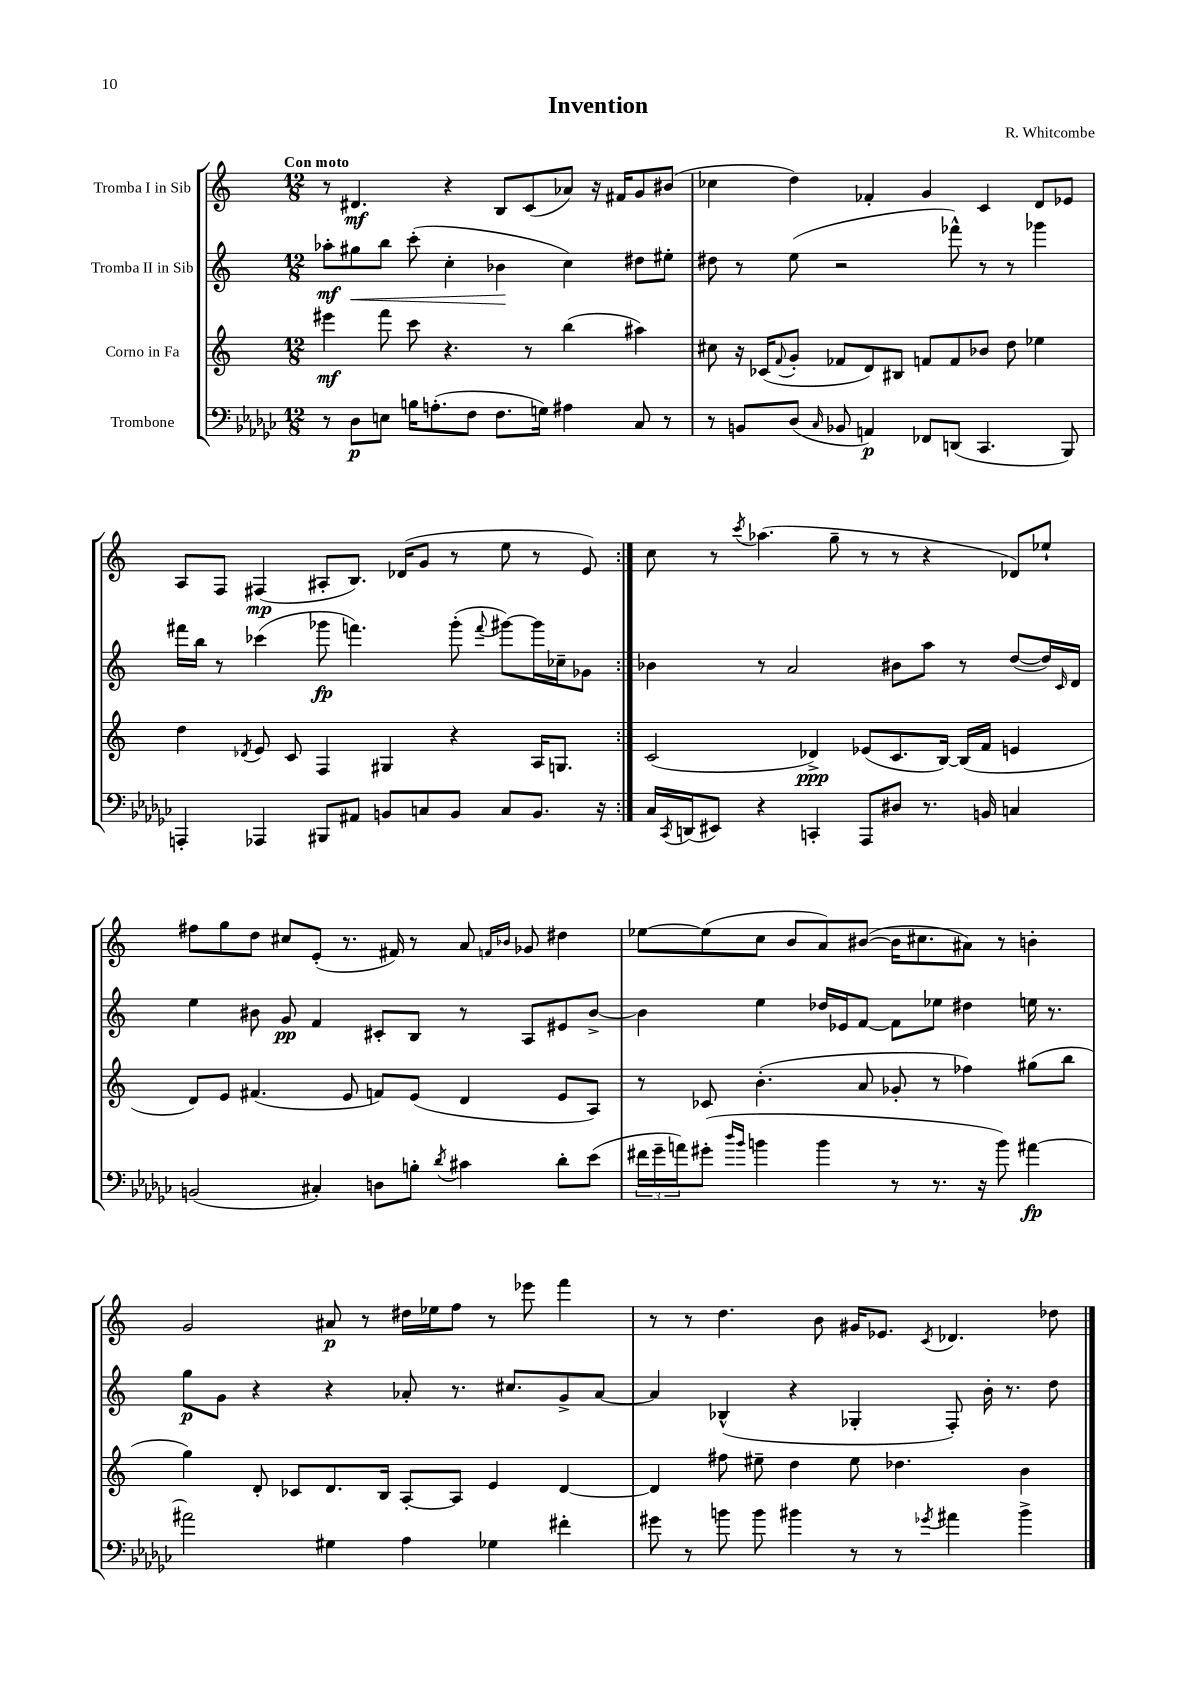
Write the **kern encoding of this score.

**kern	**kern	**kern	**kern
*staff4	*staff3	*staff2	*staff1
*clefF4	*clefG2	*clefG2	*clefG2
*k[b-e-a-d-g-c-]	*k[]	*k[]	*k[]
*M12/8	*M12/8	*M12/8	*M12/8
8r	4eee#	8aa-'	8r
8D-	.	8gg#	4.d#
8E	8fff	8bb	.
16B	8ccc	(8ccc'	.
(8.A'	.	.	.
.	4.r	4cc'	4r
8F	.	.	.
8.F	.	4b-	8B
.	8r	.	(8c
16G)	.	.	.
4A#	(4bb	4cc)	8a-)
.	.	.	16r
.	.	.	16f#
8C-	4aa#)	8dd#	8g
8r	.	8ee#'	(8b#
=	=	=	=
8r	8cc#	8dd#	4cc-
8BB	16r	8r	.
.	(16c-	.	.
.	8qqf	.	.
(8D-	8g'	(8ee	4dd)
16qqC-	.	.	.
8BB-	8f-	2r	.
4AA)	8d)	.	4f-'
.	8B#	.	.
8FF-	8f	.	4g
(8DD	8f	8fff-^^)	.
4.CC-	8b-	8r	4c
.	8dd	8r	.
.	4ee-	4ggg-	8d
8BBB-)	.	.	8e-
=	=	=	=
4AAA'	4dd	16fff#	8A
.	.	16bb	.
.	.	8r	8F
.	8qd-	.	.
4AAA-	8e	(4ccc-	(4F#
.	8c	.	.
8BBB#	4F	8ggg-	8A#'
8AA#	.	4.fff)	8.B)
8BB	4G#	.	.
.	.	.	(16d-
8C	.	.	8g
8BB	4r	(8ggg-'	8r
.	.	8qqfff	.
8C	.	[8ggg#)	8ee
8.BB	16A	16ggg#]	8r
.	8.G	16cc-~	.
.	.	8g-	8e)
16r	.	.	.
=:|!	=:|!	=:|!	=:|!
16C-	(2c	4b-	8cc
8qCC-	.	.	.
(16DD	.	.	.
8EE#)	.	.	8r
.	.	.	8qccc
4r	.	8r	(4.aa-
.	.	2a	.
4CC'	4d-^)	.	.
.	.	.	8gg~
8AAA-	(8e-	.	8r
8D#	8.c	8b#	8r
8.r	.	8aa	4r
.	[16B)	.	.
.	(16B]	8r	.
16BB	16f	.	.
4C	4e	([8dd	8d-)
.	.	16dd])	8ee-`
.	.	16qqc	.
.	.	16d	.
=	=	=	=
(2BB	8d)	4ee	8ff#
.	8e	.	8gg
.	(4.f#	8b#	8dd
.	.	8g	8cc#
4C#')	.	4f	(8e'
.	8e	.	8.r
8D	8f)	8c#'	.
.	.	.	16f#)
8B'	(8e	8B	8r
8qd-	.	.	.
4c#	4d	8r	8a
.	.	.	16qqf
.	.	.	16qqb-
.	.	8A	8g-
8d-'	8e	8e#	4dd#
(8e-	8A)	[8b#^	.
=	=	=	=
24f#	8r	4b#]	[8ee-
24g-~	.	.	.
24a)	.	.	.
(8g#'	8c-	.	(8ee-]
16qqdd-	.	.	.
16qqb-	.	.	.
4b	(4.b'	4ee	8cc
.	.	.	8b
4b	.	16dd-	8a)
.	.	16e-	.
.	8a	[8f	([8b#
8r	8g-'	8f]	16b#]
.	.	.	8.cc#
8.r	8r	8ee-	.
.	4ff-)	4dd#	8a#)
16r	.	.	.
8b)	.	.	8r
[4a#	(8gg#	16ee	4b'
.	.	8.r	.
.	8bb	.	.
=	=	=	=
2a#]	4gg)	8gg	2g
.	.	8g	.
.	8d'	4r	.
.	8c-	.	.
4G#	8.d	4r	8a#
.	.	.	8r
.	16B	.	.
4A-	[8A'	8a-'	16dd#
.	.	.	16ee-
.	8A]	8.r	8ff
4G-	4e	.	8r
.	.	8.cc#	.
.	.	.	8eee-
4f#'	[4d	8g^	4fff
.	.	[8a-	.
=	=	=	=
8g#	4d]	4a-]	8r
8r	.	.	8r
8b	8ff#	(4B-^^	4.dd
8b	8ee#~	.	.
4b#	4dd	4r	.
.	.	.	8b
8r	8ee#	4G-'	16g#
.	.	.	8.e-
8r	4.dd-	.	.
8qg-	.	.	8qc
4a#	.	8F')	4.d-
.	.	16b'	.
.	.	8.r	.
4b#^	4b	.	.
.	.	8dd	8dd-
==	==	==	==
*-	*-	*-	*-
